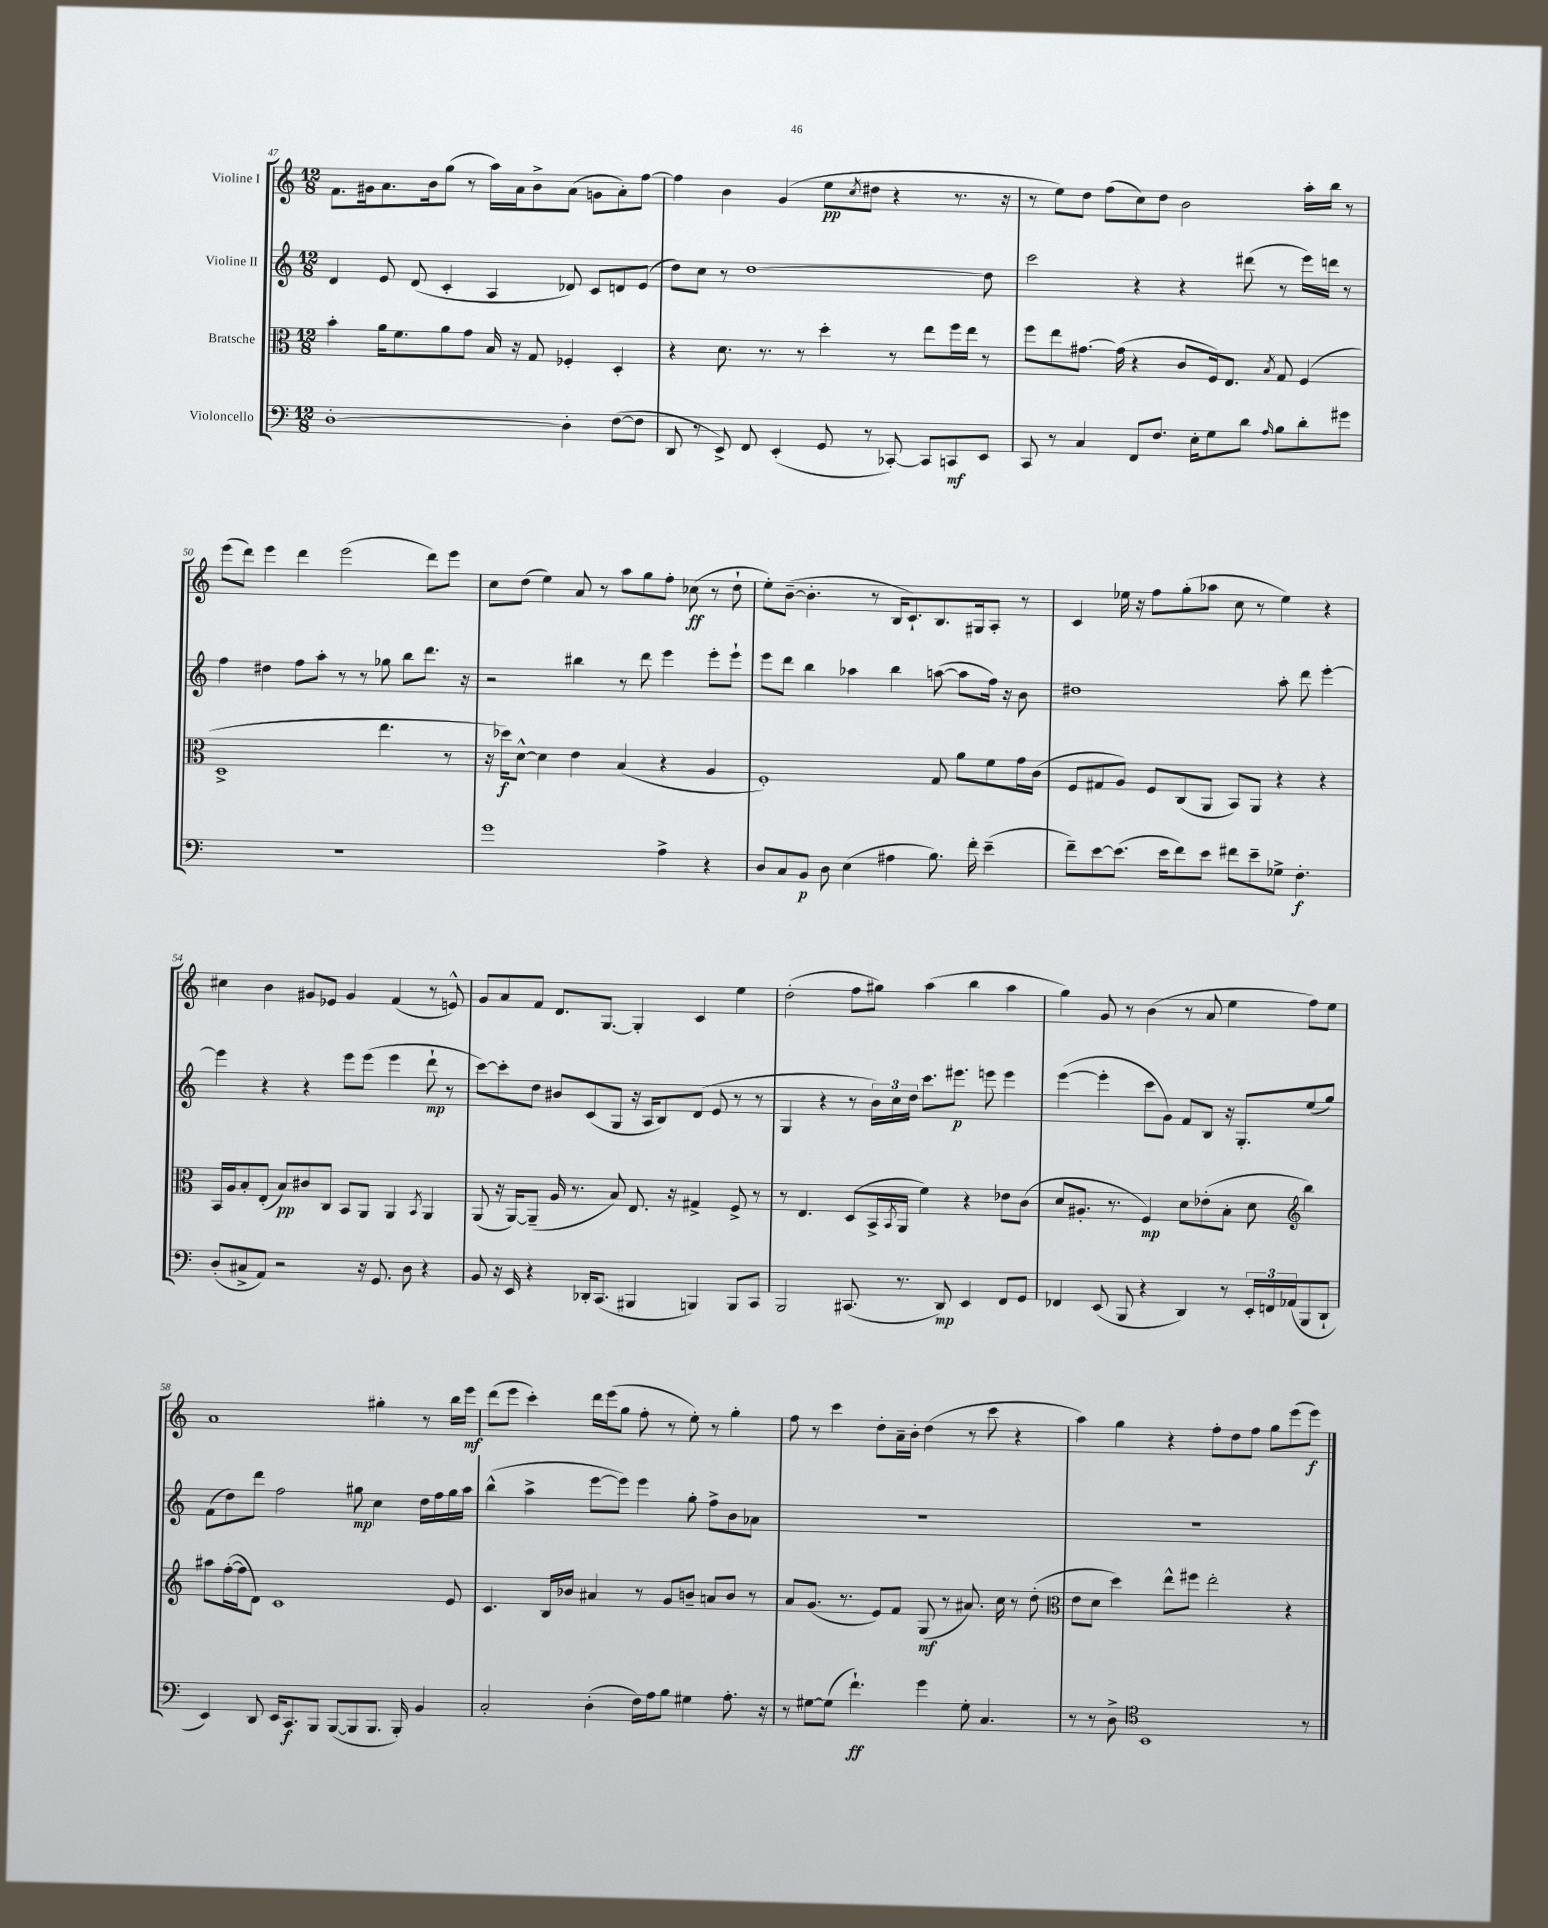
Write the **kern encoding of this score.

**kern	**dynam	**kern	**dynam	**kern	**dynam	**kern	**dynam
*part4	*part4	*part3	*part3	*part2	*part2	*part1	*part1
*staff4	*staff4	*staff3	*staff3	*staff2	*staff2	*staff1	*staff1
*I"Violoncello	*	*I"Bratsche	*	*I"Violine II	*	*I"Violine I	*
*clefF4	*	*clefC3	*	*clefG2	*	*clefG2	*
*k[]	*	*k[]	*	*k[]	*	*k[]	*
*M12/8	*	*M12/8	*	*M12/8	*	*M12/8	*
=47	=47	=47	=47	=47	=47	=47	=47
[1D'	.	4b'\	.	4d/	.	8.f\L	.
.	.	.	.	.	.	16g#X\k	.
.	.	16a\KL	.	8e/	.	8.a\	.
.	.	8.f\	.	.	.	.	.
.	.	.	.	(8d/	.	.	.
.	.	.	.	.	.	16b\k	.
.	.	8a\	.	4c'/	.	(8gg\J	.
.	.	8g\J	.	.	.	8r	.
.	.	16B/	.	4A/	.	16aa\LL)	.
.	.	16r	.	.	.	16a\J	.
.	.	8G/	.	.	.	8b^\	.
4D'\]	.	4F-X'/	.	8d-X/)	.	(8a\J	.
.	.	.	.	8c/L	.	8gn\L	.
([8F\L	.	4D'/	.	8dn/	.	8a'\)	.
8F\J]	.	.	.	(8e/J	.	[8ff\J	.
=48	=48	=48	=48	=48	=48	=48	=48
8DD/	.	4r	.	8dd\L)	.	4ff\]	.
8r	.	.	.	8cc\J	.	.	.
8EE^/)	.	8.d\	.	8r	.	4b\	.
8FF/	.	.	.	[1dd	.	.	.
.	.	8.r	.	.	.	.	.
(4EE'/	.	.	.	.	.	(4g/	.
.	.	8r	.	.	.	.	.
8GG/	.	4dd'\	.	.	.	8ee\L	pp
.	.	.	.	.	.	8qcc/	.
8r	.	.	.	.	.	8dd#X\J	.
[8CC-X'/)	.	8r	.	.	.	4r	.
8CC-/L]	.	8ee\L	.	.	.	.	.
8CCn/	mf	16ff\L	.	.	.	8.r	.
.	.	16ee\JJ	.	.	.	.	.
8EE/J	.	8r	.	8dd\]	.	.	.
.	.	.	.	.	.	16r	.
=49	=49	=49	=49	=49	=49	=49	=49
8CC/	.	8ff\L	.	2ccc\	.	8r	.
8r	.	8ee\	.	.	.	8ee\L)	.
4C/	.	[8.g#X\J	.	.	.	8dd\J	.
.	.	.	.	.	.	(8ff\L	.
.	.	(16g#\]	.	.	.	.	.
8FF/L	.	4r	.	4r	.	8cc\)	.
8.F/J	.	.	.	.	.	8dd\J	.
.	.	8c/L	.	4r	.	2b\	.
16E'\KL	.	.	.	.	.	.	.
8G\	.	16F/k)	.	.	.	.	.
.	.	8.E/J	.	.	.	.	.
8d\J	.	.	.	(8ddd#X\	.	.	.
16qqA/	.	8qB/	.	.	.	.	.
8B\L	.	8G/	.	8r	.	.	.
8d'\	.	(4F/	.	16eee\LL)	.	16aa'\LL	.
.	.	.	.	16dddn\JJ	.	16bb\JJ	.
8g#X\J	.	.	.	8r	.	8r	.
!!LO:LB:g=z
=50	=50	=50	=50	=50	=50	=50	=50
1.r	.	1D^	.	4ff\	.	(8eee\L	.
.	.	.	.	.	.	8ddd\J)	.
.	.	.	.	4dd#X\	.	4eee\	.
.	.	.	.	8ff\L	.	4ddd\	.
.	.	.	.	8aa'\J	.	.	.
.	.	.	.	8r	.	(2eee\	.
.	.	.	.	8r	.	.	.
.	.	4.ee\	.	8gg-X\	.	.	.
.	.	.	.	8bb\L	.	.	.
.	.	.	.	8.ddd\J	.	8ddd\L)	.
.	.	8r	.	.	.	8eee\J	.
.	.	.	.	16r	.	.	.
=51	=51	=51	=51	=51	=51	=51	=51
1g	.	16r	.	2r	.	8cc\L	.
.	.	16dd-X\KL)	f	.	.	.	.
.	.	[8d^^\J	.	.	.	(8dd\J	.
.	.	4d\]	.	.	.	4ee\)	.
.	.	4e\	.	4bb#X\	.	8a/	.
.	.	.	.	.	.	8r	.
.	.	(4B/	.	8r	.	8aa\L	.
.	.	.	.	8ddd\	.	8gg\	.
4A^\	.	4r	.	4eee\	.	8ff'\J	.
.	.	.	.	.	.	(8cc-X\	ff
4r	.	4A/	.	8eee'\L	.	8r	.
.	.	.	.	8eee`\J	.	8dd`\	.
=52	=52	=52	=52	=52	=52	=52	=52
8D/L	.	1F')	.	8eee\L	.	8ee'\L)	.
8C/	.	.	.	8ddd\J	.	([8b~\J	.
8BB/J	p	.	.	4bb\	.	4.b'\]	.
8D\	.	.	.	.	.	.	.
(4E\	.	.	.	4aa-X\	.	.	.
.	.	.	.	.	.	8r	.
4A#X\	.	.	.	4bb\	.	16B/KL	.
.	.	.	.	.	.	8.c`/)	.
8.B\)	.	8G/	.	([8aan\	.	8.B/	.
.	.	8a\L	.	8aa\L]	.	.	.
16f'\	.	.	.	.	.	16G#X/k	.
(4e~\	.	8f\	.	16ff\Jk)	.	8A'/J	.
.	.	.	.	16r	.	.	.
.	.	16g\L	.	8b\	.	8r	.
.	.	(16c\JJ	.	.	.	.	.
=53	=53	=53	=53	=53	=53	=53	=53
8f~\L)	.	8F/L	.	1dd#X	.	4c/	.
[8e\	.	8G#X/	.	.	.	.	.
(8.e\J]	.	8A/J)	.	.	.	16ee-X\	.
.	.	.	.	.	.	16r	.
.	.	8F/L	.	.	.	8ff\L	.
16e\KL	.	.	.	.	.	.	.
8f\)	.	(8C/	.	.	.	(8gg'\	.
8e\J	.	8AA/J	.	.	.	8aa-X\J	.
8f#X\L	.	8BB/L)	.	.	.	8cc\	.
8e~\	.	8AA/J	.	.	.	8r	.
8G-X^\J	.	4r	.	8aa'\	.	4ee-\)	.
4.F'\	f	.	.	8ddd\	.	.	.
.	.	4r	.	[4eee'\	.	4r	.
!!LO:LB:g=z
=54	=54	=54	=54	=54	=54	=54	=54
(8D'/L	.	16BB/LL	.	4eee\]	.	4cc#X\	.
.	.	16A/J	.	.	.	.	.
8C#X^/	.	8B'/	.	.	.	.	.
8AA/J)	.	(8E'/J	.	4r	.	4b\	.
2r	.	8B/L)	pp	.	.	.	.
.	.	8c#X/	.	4r	.	8g#X/L	.
.	.	8C/J	.	.	.	8e-X/J	.
.	.	8BB/L	.	8eee\L	.	4g#/	.
16r	.	8AA/J	.	(8eee\J	.	.	.
8.GG/	.	.	.	.	.	.	.
.	.	4AA/	.	4eee\	.	(4f/	.
8D\	.	.	.	.	.	.	.
.	.	8qBB/	.	.	.	.	.
4r	.	4AA/	.	8ddd`\	mp	8r	.
.	.	.	.	8r	.	8en^^/)	.
=55	=55	=55	=55	=55	=55	=55	=55
8BB/	.	(8AA/	.	[8ccc\L)	.	8g/L	.
16r	.	16r	.	8ccc'\]	.	8a/	.
16EE/	.	[16AA/KL)	.	.	.	.	.
4r	.	(8AA~/J]	.	8dd\J	.	8f/J	.
.	.	16A/	.	8b#X/L	.	8.d/L	.
.	.	8.r	.	.	.	.	.
16DD-X'/KL	.	.	.	(8c/	.	.	.
(8.CC/J	.	.	.	.	.	[8.G/J	.
.	.	8B/)	.	8G/J	.	.	.
4BBB#X/	.	8.E/	.	16r	.	4G'/]	.
.	.	.	.	16A/KL	.	.	.
.	.	.	.	8B/)	.	.	.
.	.	16r	.	.	.	.	.
4BBBn/)	.	4G#X^/	.	(8d/J	.	4c/	.
.	.	.	.	8e/	.	.	.
8BBB/L	.	8F^/	.	8r	.	4ee\	.
8CC/J	.	8r	.	8r	.	.	.
=56	=56	=56	=56	=56	=56	=56	=56
2BBB/	.	8r	.	4G/	.	(2dd'\	.
.	.	4.E/	.	.	.	.	.
.	.	.	.	4r	.	.	.
(8.CC#X/	.	(8D/L	.	8r	.	8ff\L	.
.	.	16BB^/L	.	24b\LL)	.	8gg#X\J)	.
.	.	.	.	24cc\	.	.	.
.	.	8qBB/	.	.	.	.	.
8.r	.	16AA/JJ	.	.	.	.	.
.	.	.	.	24dd\JJ	.	.	.
.	.	4f\)	.	8.ccc\L	.	(4aa\	.
8DD/)	mp	.	.	.	.	.	.
.	.	.	.	8.eee#X\J	p	.	.
4EE/	.	4r	.	.	.	4bb\	.
.	.	.	.	8eeen\	.	.	.
8FF/L	.	8e-X\L	.	4eee\	.	4aa\	.
8GG/J	.	(8c\J	.	.	.	.	.
=57	=57	=57	=57	=57	=57	=57	=57
4FF-X/	.	8d/L	.	([4eee\	.	4gg\)	.
.	.	8.A#X'/J	.	.	.	.	.
(8EE/	.	.	.	4eee'\]	.	8g/	.
.	.	8.r	.	.	.	.	.
8BBB/	.	.	.	.	.	8r	.
4r	.	4F/)	mp	8ccc\L	.	(4b\	.
.	.	.	.	8g\J)	.	.	.
4DD/)	.	8d\L	.	8f/L	.	8r	.
.	.	(8e-X'\	.	8B/J	.	8a/	.
8r	.	8B'\J	.	16r	.	4ee\	.
.	.	.	.	8.G'/L	.	.	.
24EE'/LL	.	8d\	.	.	.	.	.
24FFn/	.	.	.	.	.	.	.
(24AA-X/J	.	.	.	.	.	.	.
*	*	*clefG2	*	*	*	*	*
8BBB/	.	4bb\)	.	(8ee/	.	8ff\L)	.
8DD`/J	.	.	.	8gg/J)	.	8ee\J	.
!!LO:LB:g=z
=58	=58	=58	=58	=58	=58	=58	=58
4EE/)	.	8aa#X\L	.	(8f\L	.	1a	.
.	.	([16ff'\L	.	8dd\)	.	.	.
.	.	16ff\J]	.	.	.	.	.
8DD/	.	8d\J)	.	8ddd\J	.	.	.
16EE/KL	.	1c	.	2ff\	.	.	.
8.CC/	f	.	.	.	.	.	.
8BBB/J	.	.	.	.	.	.	.
([8BBB/L	.	.	.	.	.	.	.
8BBB/]	.	.	.	8gg#X\	mp	.	.
8.BBB/J	.	.	.	4cc\	.	4gg#X'\	.
16BBB'/)	.	.	.	.	.	.	.
4BB/	.	.	.	16dd\LL	.	8r	.
.	.	.	.	16ff\	.	.	.
.	.	8e/	.	16gg#\	.	16bb\LL	.
.	.	.	.	16aa\JJ	.	16eee\JJ	mf
=59	=59	=59	=59	=59	=59	=59	=59
2C'/	.	4.c/	.	(4bb^^\	.	(8ddd\L	.
.	.	.	.	.	.	8eee\J	.
.	.	.	.	4aa^\	.	4ccc'\)	.
.	.	16B/LL	.	.	.	.	.
.	.	16b-X/JJ	.	.	.	.	.
(4D'\	.	4a#X/	.	[8eee\L	.	16ddd\LL	.
.	.	.	.	.	.	(16eee\J	.
.	.	.	.	8eee\J])	.	8gg\J	.
16F\LL)	.	8r	.	4eee\	.	8ff'\	.
16A\J	.	.	.	.	.	.	.
8B\J	.	8g/L	.	.	.	8r	.
4G#X\	.	8bn~/J	.	8gg'\	.	8ee'\)	.
.	.	8an/L	.	8ff^\L	.	8r	.
8.A'\	.	8b/J	.	8b\	.	4gg'\	.
.	.	8r	.	8a-X\J	.	.	.
16r	.	.	.	.	.	.	.
=60	=60	=60	=60	=60	=60	=60	=60
8r	.	8a/L	.	1.r	.	8ff\	.
[8G#X\L	.	(8.g/J	.	.	.	8r	.
(8G#\J]	.	.	.	.	.	4ccc\	.
.	.	8.r	.	.	.	.	.
4.f`\)	ff	.	.	.	.	.	.
.	.	8e/L)	.	.	.	8dd'\L	.
.	.	8f/J	.	.	.	16a~\L	.
.	.	.	.	.	.	16b'\JJ	.
4g\	.	(8G/	mf	.	.	(4dd\	.
.	.	8r	.	.	.	.	.
8G#'\	.	8.a#X/)	.	.	.	8r	.
4.C/	.	.	.	.	.	8ccc\	.
.	.	16cc\	.	.	.	.	.
.	.	8r	.	.	.	4r	.
.	.	(8dd'\	.	.	.	.	.
=61	=61	=61	=61	=61	=61	=61	=61
*	*	*clefC3	*	*	*	*	*
8r	.	8e\L	.	1.r	.	4aa\)	.
8r	.	8d\J	.	.	.	.	.
8D^\	.	4dd\)	.	.	.	4gg\	.
*clefC4	*	*	*	*	*	*	*
1BB	.	.	.	.	.	.	.
.	.	8ee^^\L	.	.	.	4r	.
.	.	8ff#X\J	.	.	.	.	.
.	.	2ee'\	.	.	.	8ff'\L	.
.	.	.	.	.	.	8dd\	.
.	.	.	.	.	.	8ff\J	.
.	.	.	.	.	.	8gg\L	.
.	.	4r	.	.	.	(8eee\	.
8r	.	.	.	.	.	8eee\J)	f
==	==	==	==	==	==	==	==
*-	*-	*-	*-	*-	*-	*-	*-
